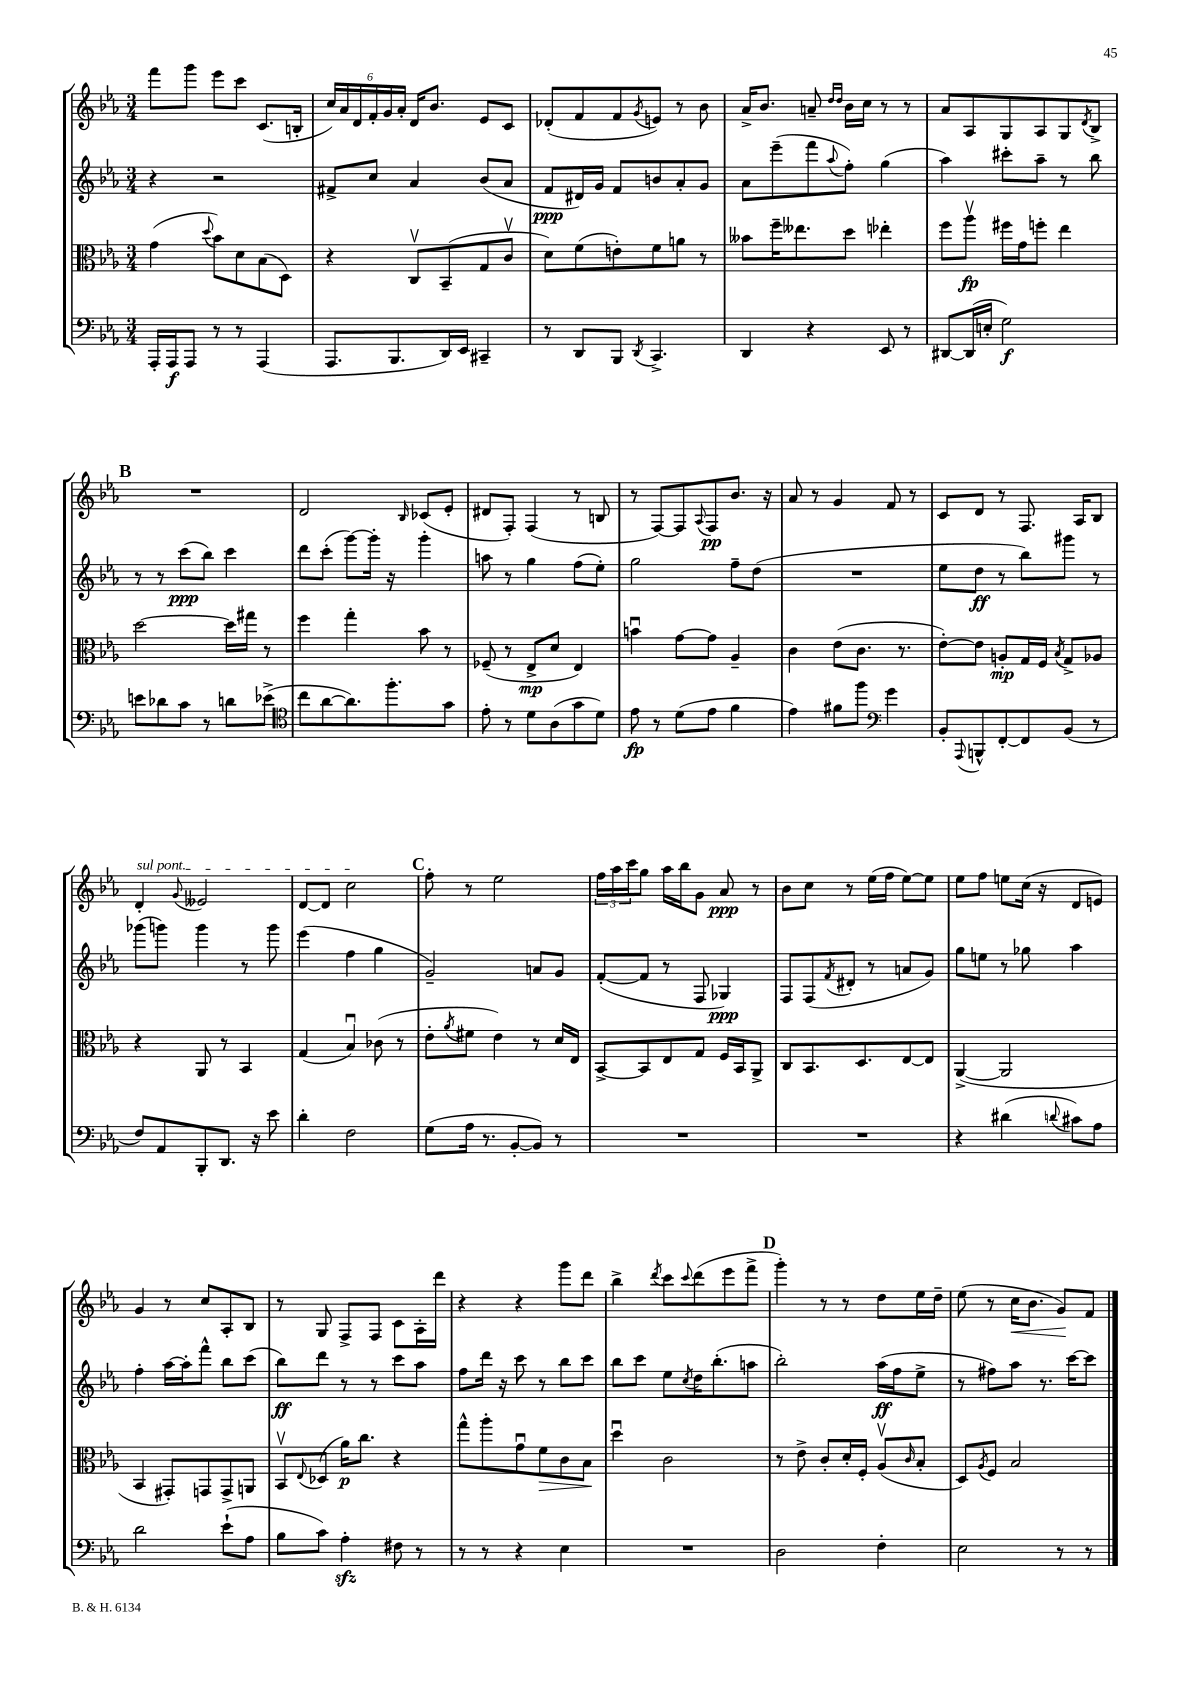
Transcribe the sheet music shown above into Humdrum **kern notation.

**kern	**kern	**kern	**kern
*staff4	*staff3	*staff2	*staff1
*clefF4	*clefC3	*clefG2	*clefG2
*k[b-e-a-]	*k[b-e-a-]	*k[b-e-a-]	*k[b-e-a-]
*M3/4	*M3/4	*M3/4	*M3/4
16AAA-'/LL	(4g\	4r	8fff\L
16AAA-/J	.	.	.
8AAA-/J	.	.	8ggg\J
.	8qqdd/	.	.
8r	8b-\L)	2r	8eee-\L
8r	8d\	.	8ccc\J
(4AAA-/	(8B-\	.	(8.c/L
.	8D\J)	.	.
.	.	.	16B'/Jk
=	=	=	=
8.AAA-/L	4r	8f#^/L	24cc/LL)
.	.	.	24a-/
.	.	.	24d/
.	.	8cc/J	24f'/
.	.	.	24g/
8.BBB-/	.	.	.
.	.	.	24a-'/JJ
.	8Cv/L	4a-/	16d/LK
.	.	.	8.b-/J
16DD/L)	(8BB-~/	.	.
16EE-/JJ	.	.	.
4CC#~/	8G/	(8b-/L	8e-/L
.	8cv/J	8a-/J	8c/J
=	=	=	=
8r	8d\L)	8f/L	(8d-'/L
8DD/L	(8f\	16d#/L)	8f/
.	.	16g/JJ	.
8BBB-/J	8e'\)	8f/L	8f/
8qDD/	.	.	8qg/
4.CC^/	8f\	8b/	8e/J)
.	8a\J	8a-'/	8r
.	8r	8g/J	8b-\
=	=	=	=
4DD/	8b--\L	8a-\L	16a-^/LK
.	.	.	8.b-/J
.	16ff~\K	(8eee-~\	.
.	8.ee--\	.	.
4r	.	8fff\	8a~/
.	.	.	16qqdd/LL
.	.	8qqaa-/	16qqdd/JJ
.	8dd\J	8ff'\J)	16b-\LL
.	.	.	16cc\JJ
8EE-/	4ee-'\	(4gg\	8r
8r	.	.	8r
=	=	=	=
[8DD#/L	8ff\L	4aa-\)	8a-/L
(16DD#/]L	8aa-v\J	.	8A-/
16E'/JJ	.	.	.
2G\)	16ff#\LL	8ccc#'\L	8G/
.	16g\J	.	.
.	8ff'\J	8aa-~\J	8A-/
.	4ee-\	8r	8G/
.	.	.	8qd/
.	.	8bb-\	8B-^/J
=	=	=	=
8e\L	[2dd\	8r	2.r
8d-\	.	8r	.
8c\J	.	(8ccc\L	.
8r	.	8bb-\J)	.
8d\L	16dd\]LL	4ccc\	.
.	16gg#\JJ	.	.
(8e-^\J	8r	.	.
=	=	=	=
*clefC4	*	*	*
8cc\L	4ff\	8ddd\L	2d/
[8a-\	.	(8ccc'\J	.
8.a-\])	4gg'\	[8ggg\L)	.
.	.	16ggg'\]Jk	.
8.ff'\	.	16r	.
.	.	.	16qqB-/
.	8b-\	4ggg'\	(8c-/L
8g\J	8r	.	8e-'/J
=	=	=	=
8e-'\	(8F-~/	8aa\	8d#/L
8r	8r	8r	8F'/J)
8d\L	8E-^/L	4gg\	(4F/
(8A-\	8d/J	.	.
8g\	4E-/)	(8ff\L	8r
8d\J)	.	8ee-'\J)	8B/
=	=	=	=
8e-\	4bu\	2gg\	8r
8r	.	.	[8F/L)
(8d\L	[8g\L	.	8F/]
.	.	.	8qqA-/
8e-\J	8g\]J	.	8F/
4f\	4A-~/	8ff~\L	8.b-/J
.	.	(8dd\J	.
.	.	.	16r
=	=	=	=
4e-\)	4c\	2.r	8a-/
.	.	.	8r
8f#\L	(8e-\L	.	4g/
8ff\J	8.c\J	.	.
*clefF4	*	*	*
4g\	.	.	8f/
.	8.r	.	.
.	.	.	8r
=	=	=	=
8BB-'/L	[8e-'\L)	8ee-\L	8c/L
8qqAAA-/	.	.	.
8BBB^^/	8e-\]J	8dd\J	8d/J
[8FF'/	8A'/L	8r	8r
8FF/]	16G/L	8bb-\L)	8.F/
.	16F/JJ	.	.
.	8qB-/	.	.
(8BB-/J	8G^/L	8ggg#\J	.
.	.	.	16A-/LK
8r	8A-/J	8r	8B-/J
=	=	=	=
8F/L)	4r	(8ggg-\L	4d'/
8AA-/	.	8ggg\J)	.
.	.	.	8qqg/
8BBB-'/	8AA-/	4ggg\	2e--/
8.DD/J	8r	.	.
.	4BB-/	8r	.
16r	.	.	.
8e-\	.	8ggg\	.
=	=	=	=
4d'\	(4G/	(4eee-\	[8d/L
.	.	.	8d/]J
2F\	4B-u/)	4ff\	2cc\
.	(8c-\	4gg\	.
.	8r	.	.
=	=	=	=
(8G\L	8e-'\L	2g~/)	8ff'\
.	8qa-/	.	.
16A-\Jk	8f#\J	.	8r
8.r	.	.	.
.	4e-\)	.	2ee-\
[8BB-'/L	.	.	.
8BB-/]J)	8r	8a/L	.
8r	16d/LL	8g/J	.
.	16E-/JJ	.	.
=	=	=	=
2.r	[8BB-^/L	([8f'/L	24ff\LL
.	.	.	24aa-\
.	.	.	24ccc\J
.	8BB-/]	8f/]J	8gg\J
.	8E-/	8r	16aa-\LL
.	.	.	16bb-\J
.	8G/J	8F/	8g\J
.	16F/LL	4G-/)	8a-/
.	16BB-/J	.	.
.	8AA-^/J	.	8r
=	=	=	=
2.r	8C/L	8F/L	8b-\L
.	8.BB-/	(8F/	8cc\J
.	.	8qf/	.
.	.	8d#'/J	8r
.	8.D/	.	.
.	.	8r	(16ee-\LL
.	.	.	16ff\JJ
.	[8E-/	8a/L	[8ee-\L)
.	8E-/]J	8g/J)	8ee-\]J
=	=	=	=
4r	([4AA-^/	8gg\L	8ee-\L
.	.	8ee\J	8ff\J
(4d#\	2AA-/]	8r	8ee\L
.	.	8gg-\	(16cc\Jk
.	.	.	16r
8qqd/	.	.	.
8c#\L)	.	4aa-\	8d/L
8A-\J	.	.	8e/J)
=	=	=	=
2d\	4BB-/	4ff'\	4g/
.	8GG#'/L)	[16aa-\LL	8r
.	.	16aa-'\]J	.
.	8GG/	8fff^^\J	8cc/L
(8e-`\L	8GG^/	8bb-\L	8A-'/
8A-\J	8AA/J	(8ccc\J	8B-/J
=	=	=	=
8B-\L	8BB-v/L	8bb-\L)	8r
.	8qqE-/	.	.
8c\J)	(8D-/J	8ddd\J	8G/
4A-'\	16a-\LK)	8r	8F^/L
.	8.cc\J	.	.
.	.	8r	8F/J
8F#\	4r	8ccc\L	8c\L
8r	.	8aa-\J	16A-'\L
.	.	.	16ddd\JJ
=	=	=	=
8r	8gg^^\L	8ff\L	4r
8r	8aa-'\	16ddd\Jk	.
.	.	16r	.
4r	8gu\	8ccc\	4r
.	8f\	8r	.
4E-\	8c\	8bb-\L	8ggg\L
.	8B-\J	8ccc\J	8ddd\J
=	=	=	=
2.r	4ddu\	8bb-\L	4bb-^\
.	.	8ccc\J	.
.	.	.	8qddd/
.	2c\	8ee-\L	8ccc\L
.	.	8qcc/	8qqccc/
.	.	16dd\K	(8ddd\
.	.	(8.bb-'\	.
.	.	.	8eee-\
.	.	8aa\J	8fff^\J
=	=	=	=
2D\	8r	2bb-'\)	4ggg'\)
.	8e-^\	.	.
.	8c'/L	.	8r
.	16d'/L	.	8r
.	16F'/JJ	.	.
4F'\	(8A-v/L	(16aa-\LL	8dd\L
.	.	16ff\J	.
.	16qqc/	.	.
.	8B-'/J	8ee-^\J	16ee-\L
.	.	.	16dd~\JJ
=	=	=	=
2E-\	8D/L)	8r	(8ee-\
.	8qA-/	.	.
.	8F/J	8ff#\L)	8r
.	2B-/	8aa-\J	16cc\LK
.	.	.	8.b-\J
.	.	8.r	.
8r	.	.	8g/L)
.	.	[16ccc\LK	.
8r	.	8ccc\]J	8f/J
==	==	==	==
*-	*-	*-	*-
